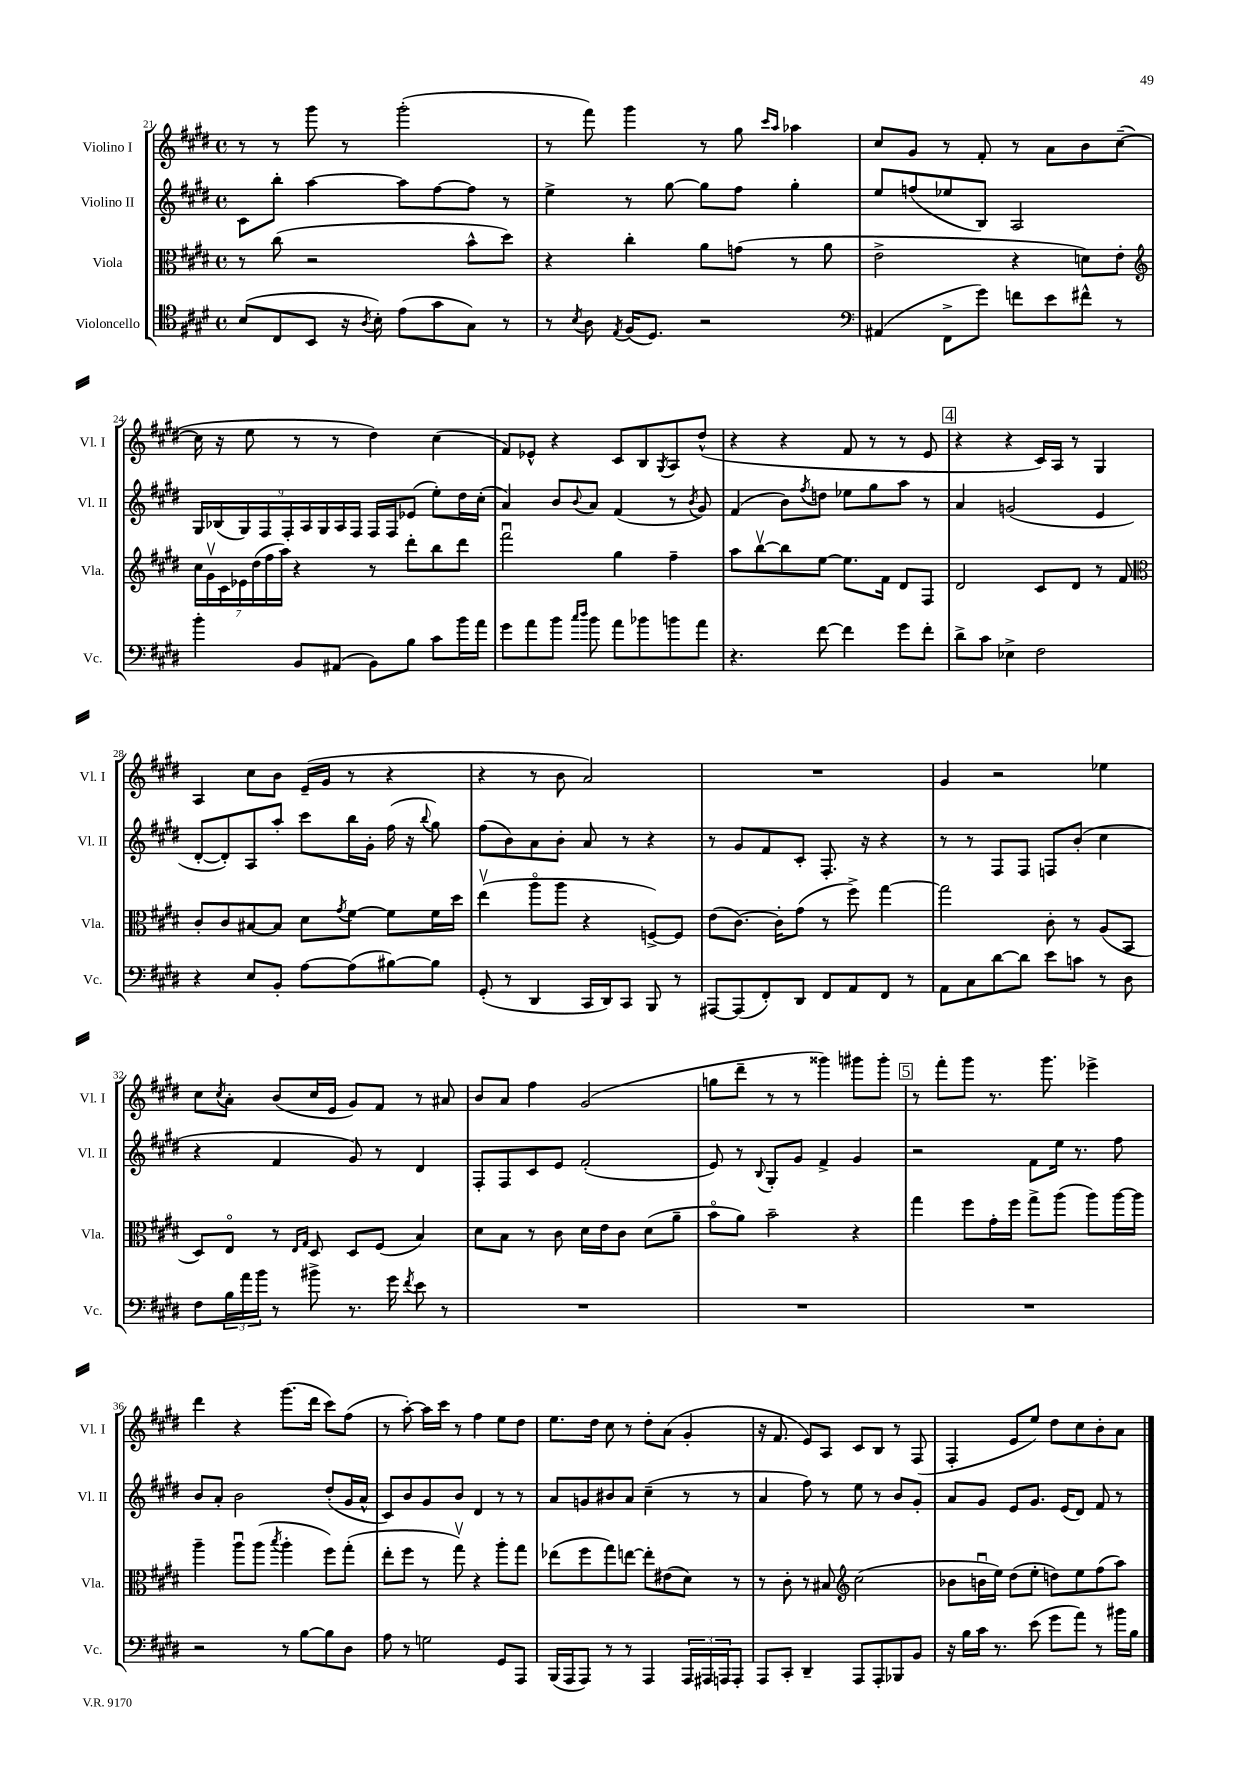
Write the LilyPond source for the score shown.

<<
\new StaffGroup <<
\new Staff = "s0" \with { instrumentName = "Violino I" shortInstrumentName = "Vl. I" } {
    \clef treble \key e \major \defaultTimeSignature \time 4/4
    r8 r8 gis'''8 r8 gis'''2-.( |
    r8 fis'''8) gis'''4 r8 gis''8 \grace { cis'''16 a''16 } aes''4 |
    cis''8 gis'8 r8 fis'8-. r8 a'8 b'8 cis''8~--( |
    cis''16 r16 e''8 r8 r8 dis''4) cis''4( |
    fis'8) ees'8-^ r4 cis'8 b8 \acciaccatura { gis8 } a8 dis''8-^( |
    r4 r4 fis'8 r8 r8 e'8 |
    \mark \markup { \box "4" } r4 r4 cis'16) a16 r8 gis4 |
    a4 cis''8 b'8 e'16--( gis'16 r8 r4 |
    r4 r8 b'8 a'2) |
    R1 |
    gis'4 r2 ees''4 |
    cis''8 \acciaccatura { cis''8 } a'8-. b'8( cis''16 e'16 gis'8) fis'8 r8 ais'8 |
    b'8 a'8 fis''4 gis'2( |
    g''8 dis'''8-- r8 r8 gisis'''4) gis'''8 gis'''8-. |
    \mark \markup { \box "5" } r8 fis'''8-. gis'''8 r8. gis'''8. ees'''4-> |
    dis'''4 r4 gis'''8.( dis'''16 cis'''8) fis''8( |
    r8 a''8~-.) a''16 cis'''16 r8 fis''4 e''8 dis''8 |
    e''8. dis''16 cis''8 r8 dis''8-. a'8( gis'4-. |
    r16 fis'8. e'8) a8 cis'8 b8 r8 fis8( |
    fis4-. e'8 e''8) dis''8 cis''8 b'8-. a'8 \bar "|." |
}
\new Staff = "s1" \with { instrumentName = "Violino II" shortInstrumentName = "Vl. II" } {
    \clef treble \key e \major \defaultTimeSignature \time 4/4
    cis'8 b''8-. a''4~ a''8 fis''8~ fis''8 r8 |
    e''4-> r8 gis''8~ gis''8 fis''8 gis''4-. |
    e''8 f''8( ees''8 b8) a2 |
    \tuplet 9/8 { gis16 bes16( gis16) fis16 fis16-. a16 gis16 a16 fis16 } fis16 fis16 ees'8( e''8-.) dis''16 cis''16-.( |
    a'4) b'8 \appoggiatura { b'8 } a'8 fis'4( r8 \acciaccatura { b'8 } gis'8) |
    fis'4( b'8) \acciaccatura { fis''8 } d''8 ees''8 gis''8 a''8 r8 |
    \mark \markup { \box "4" } a'4 g'2( e'4 |
    dis'8~-. dis'8-.) a8 a''8-. cis'''8 b''16 gis'16-. fis''16( r16 \appoggiatura { b''8 } gis''8) |
    fis''8( b'8) a'8 b'8-. a'8 r8 r4 |
    r8 gis'8 fis'8 cis'8-. fis8.-. r16 r4 |
    r8 r8 fis8 fis8 f8 b'8-.( cis''4 |
    r4 fis'4 gis'8) r8 dis'4 |
    fis8-. fis8 cis'8 e'8 fis'2-.( |
    e'8) r8 \appoggiatura { b8 } gis8-. gis'8 fis'4-> gis'4 |
    \mark \markup { \box "5" } r2 fis'8 e''16 r8. fis''8 |
    b'8 a'8-. b'2 dis''8-.( gis'16 a'16-^ |
    cis'8) b'8 gis'8 b'8 dis'4 r8 r8 |
    a'8 g'8 bis'8 a'8 cis''4--( r8 r8 |
    a'4 fis''8) r8 e''8 r8 b'8 gis'8-. |
    a'8 gis'8 e'8 gis'8. e'16( dis'8) fis'8 r8 \bar "|." |
}
\new Staff = "s2" \with { instrumentName = "Viola" shortInstrumentName = "Vla." } {
    \clef alto \key e \major \defaultTimeSignature \time 4/4
    r8 cis''8( r2 b'8-^ dis''8) |
    r4 cis''4-. a'8 g'8( r8 a'8 |
    e'2-> r4 d'8) e'8-. |
    \clef treble \tuplet 7/4 { cis''16 gis'16\upbow cis'16 ees'16 dis''16( fis''16 a''16) } r4 r8 dis'''8-. b''8 dis'''8 |
    fis'''2\downbow gis''4 fis''4-- |
    a''8 b''8~\upbow b''8 e''8~ e''8. fis'16 dis'8 fis8 |
    \mark \markup { \box "4" } dis'2 cis'8 dis'8 r8 fis'8 |
    \clef alto cis'8-. cis'8 bis8~ bis8 dis'8 \acciaccatura { gis'8 } fis'8~ fis'8 fis'16 dis''16 |
    e''4\upbow( a''8\flageolet a''8 r4 f8~->) f8 |
    e'8( cis'8.~) cis'16-. gis'8( r8 fis''8->) gis''4~ |
    gis''2 cis'8-. r8 a8( b,8 |
    dis8) e8\flageolet r8 \grace { e16 gis16 } dis8 dis8 fis8( b4) |
    dis'8 b8 r8 cis'8 dis'16 e'16 cis'8 dis'8( a'8-- |
    b'8\flageolet a'8) b'2-- r4 |
    \mark \markup { \box "5" } gis''4 fis''8 gis'16-. fis''16 gis''8-> a''8( a''8) a''16~ a''16 |
    a''4-- a''8\downbow a''8( \acciaccatura { b''8 } a''4-. fis''8) gis''8-.( |
    e''8-. fis''8 r8 gis''8\upbow) r4 a''8-. gis''8 |
    ees''8( fis''8 gis''8) e''8~ e''8-. eis'8( dis'8) r8 |
    r8 cis'8-. r8 bis8 \clef treble cis''2( |
    bes'8 b'16\downbow e''16) dis''8( e''8-. d''8) e''8 fis''8( a''8) \bar "|." |
}
\new Staff = "s3" \with { instrumentName = "Violoncello" shortInstrumentName = "Vc." } {
    \clef tenor \key e \major \defaultTimeSignature \time 4/4
    b8( cis8 b,8 r16 \acciaccatura { a8 } b16-.) e'8( gis'8 gis8) r8 |
    r8 \acciaccatura { b8 } a8 \acciaccatura { e8 } fis16( dis8.) r2 |
    \clef bass ais,4( fis,8-> gis'8) f'8 e'8 fis'8-^ r8 |
    b'4-. b,8 ais,8( b,8) b8 cis'8 b'16 a'16 |
    gis'8 a'8 b'8 \grace { cis''16 dis''16 } b'8 a'8 bes'8 b'8 a'8 |
    r4. fis'8~ fis'4 gis'8 fis'8-. |
    \mark \markup { \box "4" } dis'8-> cis'8 ees4-> fis2 |
    r4 e8 b,8-. a8~ a8( bis8~) bis8 |
    gis,8-.( r8 dis,4 cis,16 dis,16) cis,8 b,,8 r8 |
    ais,,8~ ais,,8( fis,8-.) dis,8 fis,8 a,8 fis,8 r8 |
    a,8 cis8 dis'8~ dis'8 e'8 c'8 r8 dis8 |
    fis8 \tuplet 3/2 { b16 a'16 b'16 } r8 bis'8-> r8. gis'16 \acciaccatura { fis'8 } e'8 r8 |
    R1 |
    R1 |
    \mark \markup { \box "5" } R1 |
    r2 r8 b8~ b8 dis8 |
    a8 r8 g2 gis,8 a,,8 |
    b,,16( a,,16 a,,8) r8 r8 a,,4 \tuplet 3/2 { a,,16 ais,,16 a,,16 } a,,8-. |
    a,,8 cis,8-. dis,4-- a,,8 a,,8-. bes,,8 b,8 |
    r16 b16 cis'16 r8. e'8( gis'8 a'8) r8 bis'16 b16 \bar "|." |
}
>>
>>
\layout { \context { \Score currentBarNumber = #21 } }
